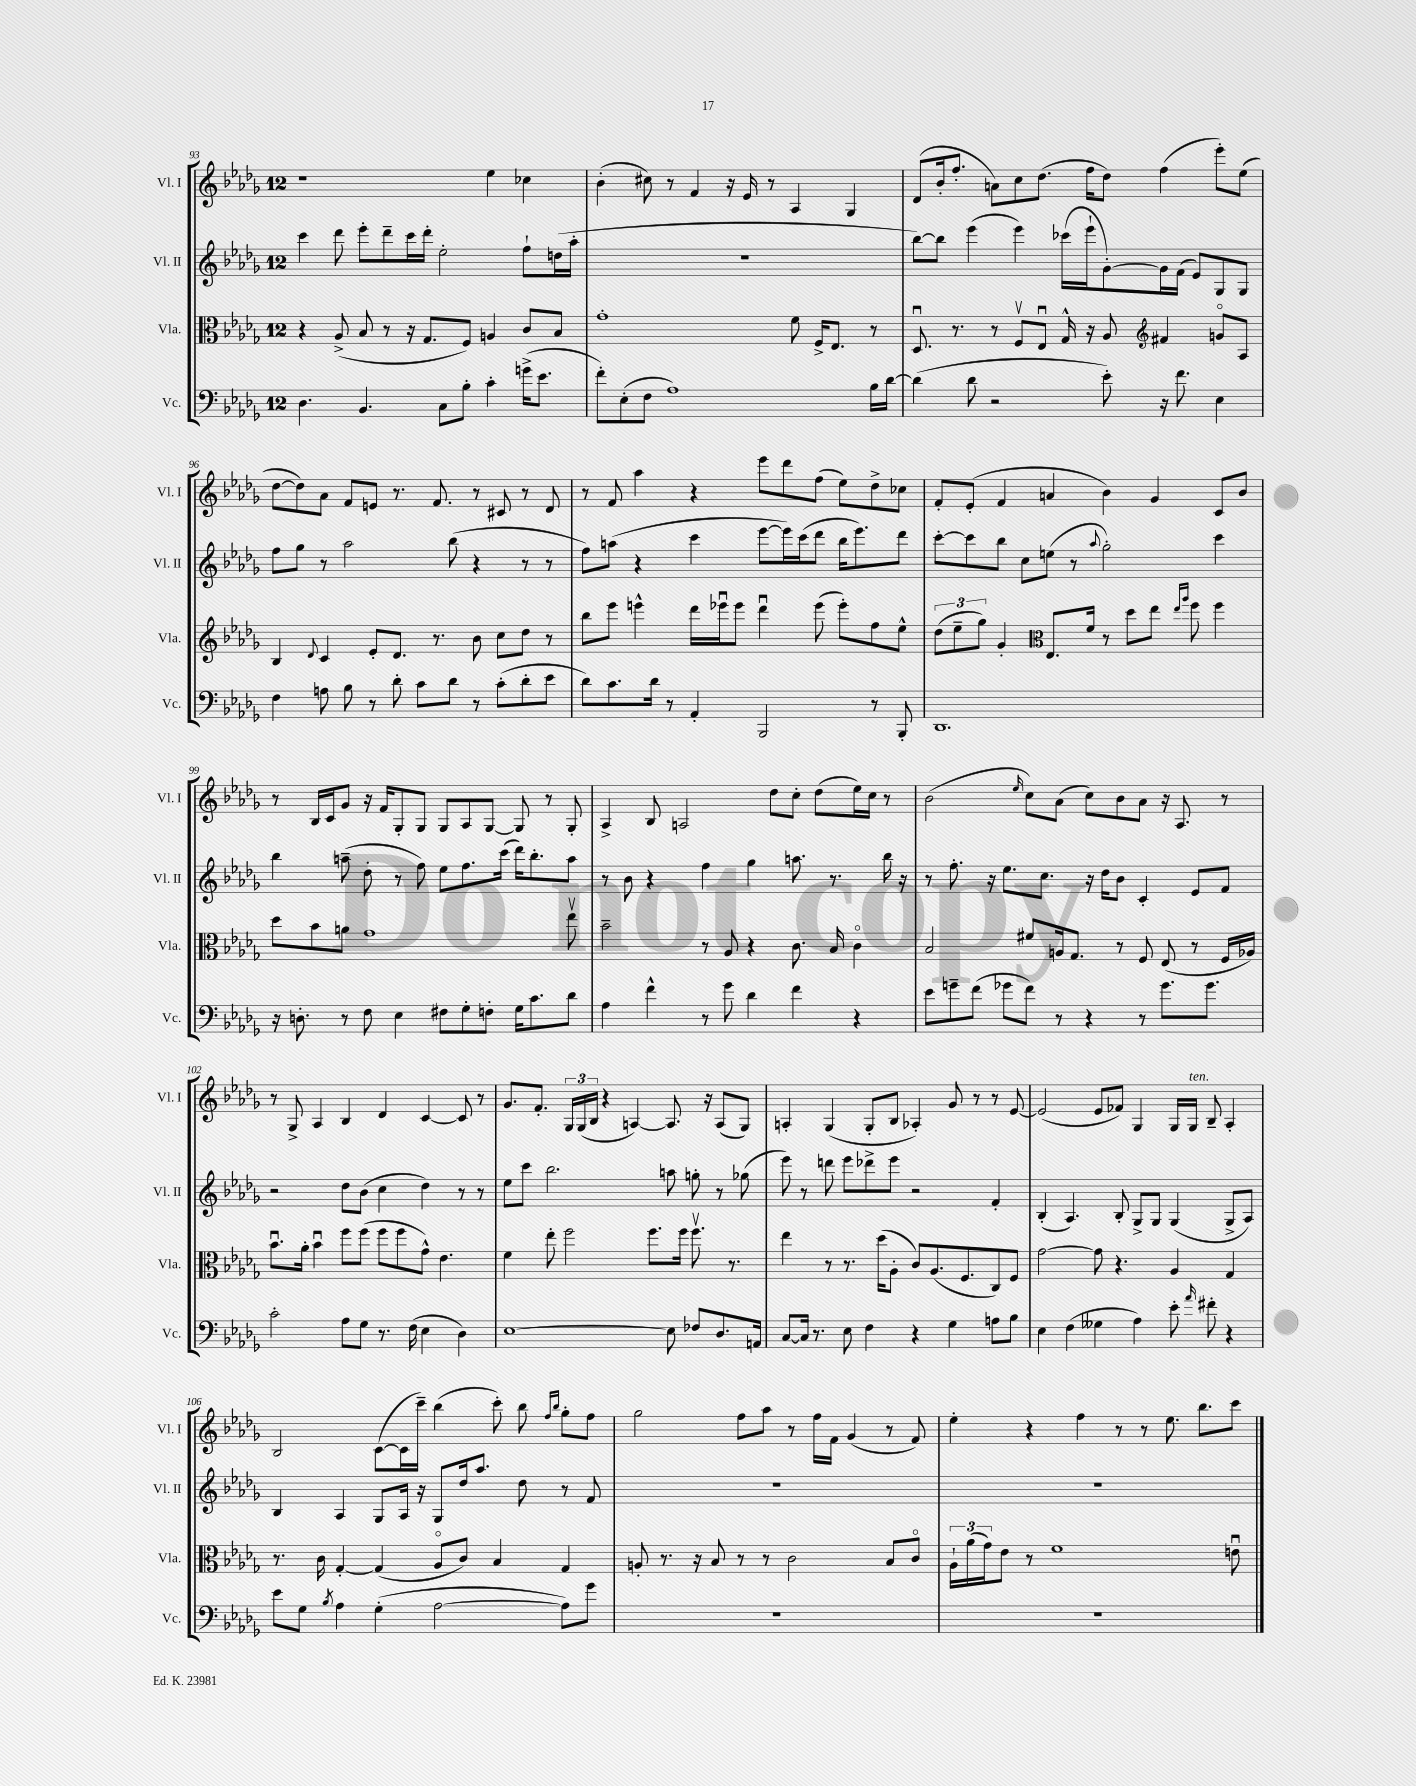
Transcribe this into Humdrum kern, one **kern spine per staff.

**kern	**kern	**kern	**kern
*staff4	*staff3	*staff2	*staff1
*clefF4	*clefC3	*clefG2	*clefG2
*k[b-e-a-d-g-]	*k[b-e-a-d-g-]	*k[b-e-a-d-g-]	*k[b-e-a-d-g-]
*M12/8	*M12/8	*M12/8	*M12/8
4.D-	4r	4ccc	1r
.	(8A-^	8ddd-	.
4.BB-	8B-	8eee-'	.
.	8r	8ddd-~	.
.	16r	16ccc	.
.	8.G-	16ddd-'	.
8C	.	2ee-'	.
8B-'	8F)	.	.
4c'	4A	.	4ee-
(16g^	8c	8ff`	4cc-
8.e-	.	.	.
.	8B-	(16dd	.
.	.	16aa-'	.
=	=	=	=
8f')	1g-'	1.r	(4b-'
(8E-'	.	.	.
8F	.	.	8cc#)
1A-)	.	.	8r
.	.	.	4f
.	.	.	16r
.	.	.	16e-
.	.	.	8r
.	8f	.	4A-
.	16F^	.	.
.	8.E-	.	.
.	.	.	4G-
16B-	8r	.	.
[16d-	.	.	.
=	=	=	=
(4d-]	8.D-u	[8bb-)	(8d-
.	.	8bb-]	16b-'
.	8.r	.	8.ff'
8d-	.	(4eee-	.
2r	8r	.	8a)
.	8Fv	4eee-)	8cc
.	8E-u	.	(8.dd-
.	16G-^^	(16ccc-	.
.	16r	16eee-`	16ff
8e-')	8A-	[8g-')	8dd-)
*	*clefG2	*	*
16r	4f#	16g-]	(4ff
8.f	.	(16f	.
.	.	8e-)	.
4E-	8go	8G-	8eee-')
.	8A-	8G-	(8ee-
=	=	=	=
4F	4B-	8ff	[8dd-
.	.	8gg-	8dd-])
.	8qqd-	.	.
8A	4c	8r	8a-
8B-	.	2aa-	8f
8r	8e-'	.	8e
8d-'	8.d-	.	8.r
8c	.	.	.
.	8.r	.	8.f
8d-	.	(8bb-	.
8r	8b-	4r	8r
(8c'	8cc	.	8c#
8d-'	8dd-	8r	8r
8e-	8r	8r	8d-
=	=	=	=
8d-)	8bb-	8ff)	8r
8.c	8eee-	(8aa	8f
.	4eee^^	4r	4aa-
16d-	.	.	.
8r	.	.	.
4AA-'	16ddd-	4ccc	4r
.	16eee-u	.	.
.	8eee-	.	.
2BBB-	4ddd-u	[8eee-	8eee-
.	.	16eee-])	8ddd-
.	.	(16ccc	.
.	(8eee-	8ddd-	(8ff
.	8eee-')	16bb-	8ee-)
.	.	8.eee-)	.
8r	8ff	.	8dd-^
8BBB-'	8ee-^^	8ddd-	8cc-
=	=	=	=
1.DD-	(12dd-	[8ccc'	8f'
.	12ee-~	.	.
.	.	8ccc]	(8e-'
.	12gg-)	.	.
.	4g-'	8bb-	4f
.	.	8cc	.
*	*clefC3	*	*
.	8.E-	(8ee	4a
.	.	8r	.
.	16f	.	.
.	.	8qqaa-	.
.	8r	2gg-')	4b-)
.	8dd-	.	.
.	8ee-	.	4g-
.	16qqee-	.	.
.	16qqaa-	.	.
.	8ff	.	.
.	4ff	4ccc	8c
.	.	.	8b-
=	=	=	=
16r	8dd-	4bb-	8r
8.D'	.	.	.
.	8b-	.	16B-
.	.	.	16c
8r	8a	(8aa~	8g-
8F	1g-	8dd-'	16r
.	.	.	16f
4E-	.	8r	8G-'
.	.	8ff)	8G-
8F#	.	8ee-	8G-
8G-'	.	8.ff	8A-
8F'	.	.	[8G-
.	.	(16ccc	.
16G-	.	16ddd-)	8G-]
8.c	.	8.bb-'	.
.	.	.	8r
8d-	8ee-v	8aa	8G-'
=	=	=	=
4A-	2b-~	8r	4A-^
.	.	8b-	.
4f^^	.	4r	8B-
.	.	.	2A
8r	8r	4ff	.
8g-	8A-	.	.
4d-	4r	4gg-	.
.	.	.	8dd-
4f	8.c	8.aa	8cc'
.	.	.	(8dd-
.	16B-	8.r	.
4r	4co	.	16ee-)
.	.	.	16cc
.	.	16bb-	8r
.	.	16r	.
=	=	=	=
8e-	2B-	8r	(2b-
8g~	.	8.ff'	.
(8f	.	.	.
.	.	16r	.
8g-	.	8.ee-	.
.	.	.	16qqee-
8f)	8f#	.	8cc)
.	.	8.cc	.
8r	16A	.	(8a-
.	8.G-	.	.
4r	.	16r	8cc)
.	.	16dd-	.
.	8r	8b-	8b-
8r	8F	4c'	8a-
8.g-	(8E-	.	16r
.	.	.	8.A-
.	8r	8e-	.
8.g-	.	.	.
.	16F	8f	8r
.	16A-)	.	.
=	=	=	=
2c'	8.b-u	2r	8r
.	.	.	8G-^
.	16a-'	.	.
.	4b-u	.	4A-
8A-	8ff	8dd-	4B-
8G-	(8ff	(8b-	.
8.r	8ff	4cc	4d-
.	8ff	.	.
(16F	.	.	.
4E-	8g-^^)	4dd-)	[4c
.	4.e-	.	.
4D-)	.	8r	8c]
.	.	8r	8r
=	=	=	=
[1E-	4f	8ee-	8.g-
.	.	8ccc	.
.	.	.	8.f'
.	8ee-'	2.bb-	.
.	2ff	.	24G-
.	.	.	(24G-
.	.	.	24B-
.	.	.	4r
.	.	.	[4A)
.	8.ff	.	.
8E-]	.	8aa	8.A]
.	16ff	.	.
8F-	8.ffv	8gg'	.
.	.	.	16r
8.D-	.	8r	(8A
.	8.r	.	.
.	.	(8gg-	8G-)
16AA	.	.	.
=	=	=	=
[8C	4ee-	8eee-)	4A'
16C]	.	8r	.
8.r	.	.	.
.	8r	8ddd	(4G-
8E-	8.r	8eee-	.
4F	.	8ddd-^	8G-'
.	(16dd-	.	.
.	8A-'	8eee-	8B-
4r	8c)	2r	4A-')
.	(8.A-	.	.
4G-	.	.	8g-
.	8.F	.	.
.	.	.	8r
8A	8C)	4f'	8r
8B-	8F	.	[8e-
=	=	=	=
4E-	[2g-	(4B-'	(2e-]
(4F	.	4.A-)	.
4G--	8g-]	.	8e-
.	4.r	8B-'	8f-)
4A-)	.	8G-^	4G-
.	.	8G-	.
8e-'	4A-	(4G-	16G-
.	.	.	16G-
16qqa-	.	.	.
8f#'	.	.	8B-~
4r	4G-	8G-^	4A-'
.	.	8A-)	.
=	=	=	=
8e-	8.r	4B-	2B-
8G-	.	.	.
.	16c	.	.
8qB-	.	.	.
4A-	[4G-'	4A-	.
(4G-'	(4G-]	8G-	([8c
.	.	16A-	16c]
.	.	16r	16ccc~)
[2A-	8A-o	8G-	(4bb-
.	8c)	16dd-	.
.	.	8.aa-	.
.	4B-	.	8ccc')
.	.	8dd-	8bb-
.	.	.	16qqff
.	.	.	16qqbb-
8A-])	4G-	8r	8gg-'
8g-	.	8f	8ff
=	=	=	=
1.r	8A'	1.r	2gg-
.	8.r	.	.
.	16r	.	.
.	8B-	.	.
.	8r	.	8ff
.	8r	.	8aa-
.	2c	.	8r
.	.	.	16ff
.	.	.	16f
.	.	.	(4g-
.	8B-	.	8r
.	8co	.	8f)
=	=	=	=
1.r	24A-`	1.r	4ee-'
.	(24a-	.	.
.	24g-)	.	.
.	8e-	.	.
.	8r	.	4r
.	1f	.	.
.	.	.	4ff
.	.	.	8r
.	.	.	8r
.	.	.	8.ee-
.	.	.	8.bb-
.	8eu	.	8ccc
==	==	==	==
*-	*-	*-	*-
